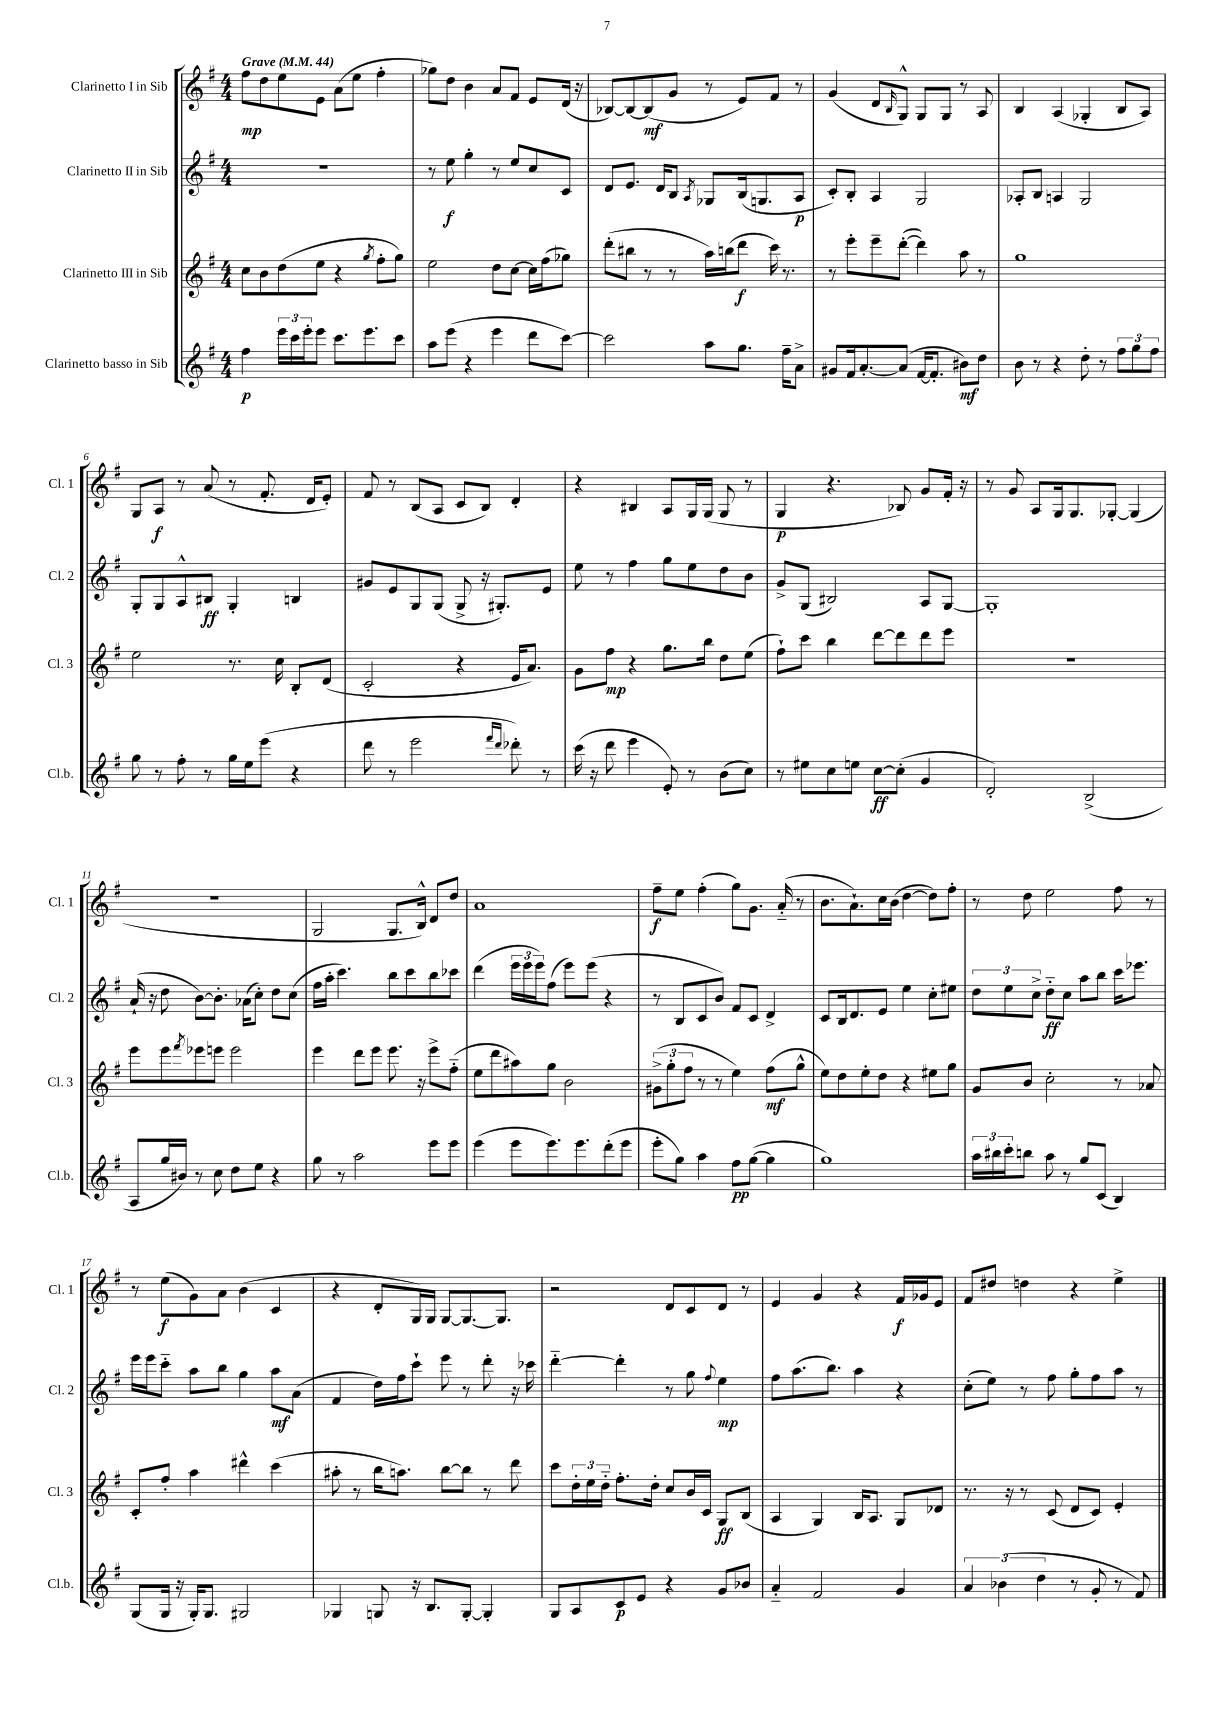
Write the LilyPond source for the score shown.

<<
\new StaffGroup <<
\new Staff = "s0" \with { instrumentName = "Clarinetto I in Sib" shortInstrumentName = "Cl. 1" } {
    \clef treble \key g \major \numericTimeSignature \time 4/4 \tempo "Grave" 4 = 44
    fis''8\mp d''8 e''8 e'8 a'8( e''8 fis''4-. |
    ges''8) d''8 b'4 a'8 fis'8 e'8 d'16( r16 |
    bes8~) bes8~ bes8\mf( g'8 r8 e'8) fis'8 r8 |
    g'4( d'8 \grace { b16 } g8-^) g8 g8 r8 a8 |
    b4 a4( ges4-. b8 a8) |
    g8 a8\f r8 a'8( r8 fis'8.-. d'16 e'8-.) |
    fis'8 r8 b8( a8 c'8 b8) d'4-. |
    r4 bis4 a8 g16 g16( g8 r8 |
    g4\p r4. bes8) g'8 fis'16-. r16 |
    r8 g'8 a8 g16 g8. ges8~-. ges4( |
    R1 |
    g2 g8. b16-^) d'8 d''8 |
    a'1 |
    fis''8--\f e''8 fis''4-.( g''8) g'8. a'16-_( r8 |
    b'8. a'8.-!) c''16 b'16( d''4~ d''8) fis''8-. |
    r8 d''8 e''2 fis''8 r8 |
    r8 e''8\f( g'8) a'8 b'4( c'4 |
    r4 d'8-. g16) g16 g8~ g8.~ g8. |
    r2 d'8 c'8 d'8 r8 |
    e'4 g'4 r4 fis'16\f ges'16 e'8 |
    fis'8 dis''8 d''4 r4 e''4-> \bar "|." |
}
\new Staff = "s1" \with { instrumentName = "Clarinetto II in Sib" shortInstrumentName = "Cl. 2" } {
    \clef treble \key g \major \numericTimeSignature \time 4/4
    R1 |
    r8 e''8\f g''4-. r8 e''8 c''8 c'8 |
    d'8 e'8. d'16 b8 \acciaccatura { a8 } ges8 b16( g8. a8\p |
    c'8-.) b8-. a4 g2 |
    aes8-. b8 a4 g2 |
    g8-. g8 a8-^ bis8\ff g4-. b4 |
    gis'8 e'8 g8 g8( g8-> r16 gis8.-.) e'8 |
    e''8 r8 fis''4 g''8 e''8 d''8 b'8 |
    g'8-> g8( bis2) a8 g8~ |
    g1-. |
    a'16-!( r16 d''8 b'8~) b'8.-. aes'16( c''8-.) d''8 c''8( |
    fis''16 a''16-. c'''4.) b''8 c'''8 b''8 ces'''8 |
    d'''4( \tuplet 3/2 { e'''16 e'''16 e'''16) } fis''8( e'''8) e'''8( r4 |
    r8 b8 c'8 b'8) fis'8 c'8 d'4-> |
    c'8 b16 d'8. e'8 e''4 c''8-. eis''8 |
    \tuplet 3/2 { d''8 e''8 c''8-> } d''8-_\ff c''8 a''8 b''8 c'''16 ees'''8. |
    e'''16 e'''16 c'''8-_ a''8 b''8 g''4 a''8\mf a'8( |
    fis'4 d''16) fis''16 c'''8-! e'''8 r8 d'''8-. r16 ces'''16 |
    d'''4~-_ d'''4-. r8 g''8 \appoggiatura { fis''8 } e''4\mp |
    fis''8 a''8.( b''8.) a''4 r4 |
    c''8-.( e''8) r8 fis''8 g''8-. fis''8 a''8 r8 \bar "|." |
}
\new Staff = "s2" \with { instrumentName = "Clarinetto III in Sib" shortInstrumentName = "Cl. 3" } {
    \clef treble \key g \major \numericTimeSignature \time 4/4
    c''8 b'8 d''8( e''8 r4 \acciaccatura { g''8 } fis''8-. g''8) |
    e''2 d''8 c''8~ c''16 fis''16( ges''8) |
    d'''8-.( bis''8 r8 r8 a''16) b''16( d'''8\f c'''16) r8. |
    r8 e'''8-. e'''8-- d'''8~-.( d'''4) a''8 r8 |
    g''1 |
    e''2 r8. c''16 b8-. d'8( |
    c'2-. r4 e'16 a'8.) |
    g'8 fis''8\mp r4 g''8. b''16 d''8 e''8( |
    fis''8-!) c'''8 b''4 d'''8~ d'''8 d'''8 e'''8 |
    R1 |
    e'''8 e'''8 \acciaccatura { fis'''8 } ees'''8 e'''8 e'''2 |
    e'''4 d'''8 e'''8 e'''8. r16 e'''8-> fis''8-_( |
    e''8 d'''8 ais''8) g''8 b'2 |
    \tuplet 3/2 { gis'8->( g''8-. fis''8 } r8 r8 e''4) fis''8\mf( g''8-^ |
    e''8) d''8 e''8-. d''8 r4 eis''8 g''8 |
    g'8 b'8 c''2-. r8 aes'8 |
    c'8-. fis''8-. a''4 dis'''4-^ c'''4( |
    ais''8-. r8 b''16 a''8.) b''8~ b''8 r8 d'''8 |
    c'''8 \tuplet 3/2 { d''16-. e''16 d''16-_ } fis''8.-. d''16-. c''8 b'16 c'16 g8\ff b8( |
    a4 g4) b16 a8. g8 des'8 |
    r8. r16 r8 c'8( d'8 c'8) e'4-. \bar "|." |
}
\new Staff = "s3" \with { instrumentName = "Clarinetto basso in Sib" shortInstrumentName = "Cl.b." } {
    \clef treble \key g \major \numericTimeSignature \time 4/4
    fis''4\p \tuplet 3/2 { e'''16 c'''16 e'''16-. } e'''8 c'''8. e'''8. c'''8 |
    a''8 e'''8( r4 e'''4 d'''8 c'''8~) |
    c'''2 a''8 g''8. fis''16-- a'8-> |
    gis'8 fis'16 a'8.~-. a'8( fis'16~ fis'8.-. bis'8\mf) d''8 |
    b'8 r8 r4 d''8-. r8 \tuplet 3/2 { fis''8 g''8 fis''8 } |
    g''8 r8 fis''8-. r8 g''16 e''16 e'''8( r4 |
    d'''8 r8 e'''2 \grace { fis'''16 d'''16 } des'''8-.) r8 |
    c'''16( r16 d'''8 e'''4 e'8-.) r8 b'8( c''8) |
    r8 eis''8 c''8 e''8 c''8~\ff c''8-.( g'4 |
    d'2-.) b2->( |
    a8 g''16 bis'16) r8 c''8 d''8 e''8 r4 |
    g''8 r8 a''2 e'''8 e'''8 |
    e'''4( e'''8 e'''8.) e'''8. d'''8-.( e'''8 |
    e'''8-. g''8) a''4 fis''8\pp g''8~( g''4 |
    g''1) |
    \tuplet 3/2 { a''16 bis''16 c'''16-. } b''8 a''8 r8 g''8 c'8( b4) |
    g8( g16 r16 g16-.) g8. gis2 |
    ges4 g8 r16 b8. g8~-. g4-. |
    g8 a8 c'8\p e'8 r4 g'8 bes'8 |
    a'4-_ fis'2 g'4 |
    \tuplet 3/2 { a'4 bes'4( d''4 } r8 g'8-. r8 fis'8) \bar "|." |
}
>>
>>
